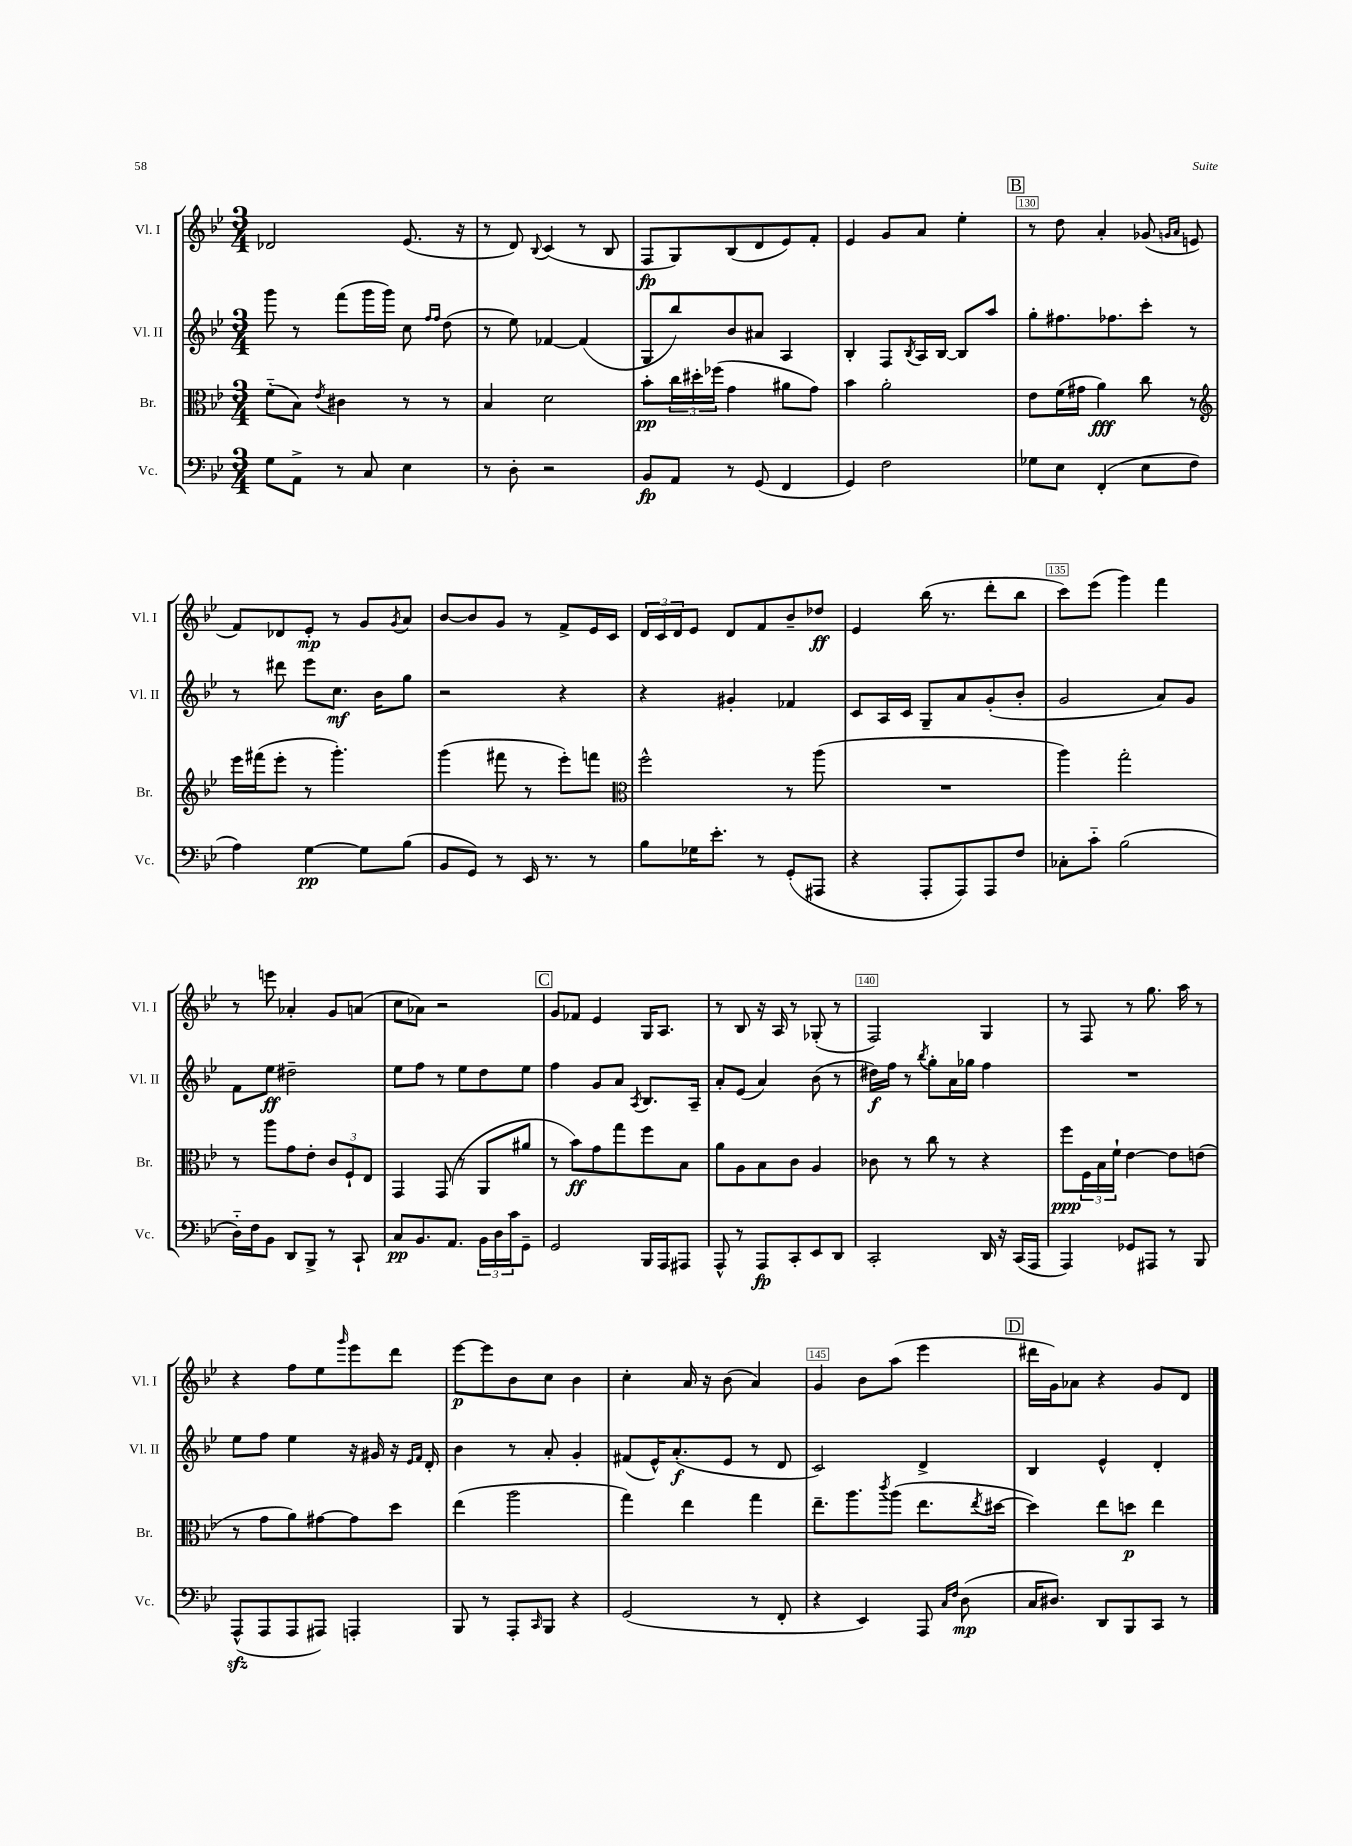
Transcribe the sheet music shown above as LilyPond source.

<<
\new StaffGroup <<
\new Staff = "s0" \with { instrumentName = "Vl. I" shortInstrumentName = "Vl. I" } {
    \clef treble \key bes \major \numericTimeSignature \time 3/4
    des'2 ees'8.( r16 |
    r8 d'8) \appoggiatura { bes8 } c'4( r8 bes8 |
    f8\fp g8) bes8( d'8 ees'8) f'8-. |
    ees'4 g'8 a'8 ees''4-. |
    \mark \markup { \box "B" } r8 d''8 a'4-. ges'8( \grace { g'16 a'16 } e'8 |
    f'8) des'8 ees'8-.\mp r8 g'8 \acciaccatura { g'8 } a'8 |
    bes'8~ bes'8 g'8 r8 f'8-> ees'16 c'16 |
    \tuplet 3/2 { d'16 c'16 d'16 } ees'8 d'8 f'8 bes'8-- des''8\ff |
    ees'4 bes''16( r8. d'''8-. bes''8 |
    c'''8) ees'''8( g'''4) f'''4 |
    r8 e'''8 aes'4-. g'8 a'8( |
    c''8 aes'8) r2 |
    \mark \markup { \box "C" } g'8 fes'8 ees'4 g16 a8. |
    r8 bes8 r16 a16 r8 ges8-.( r8 |
    f2) g4 |
    r8 f8 r8 g''8. a''16 r8 |
    r4 f''8 ees''8 \grace { g'''16 } ees'''8 d'''8 |
    ees'''8~\p ees'''8 bes'8 c''8 bes'4 |
    c''4-. a'16 r16 bes'8( a'4) |
    g'4 bes'8 a''8( ees'''4 |
    \mark \markup { \box "D" } dis'''16 g'16) aes'8 r4 g'8 d'8 \bar "|." |
}
\new Staff = "s1" \with { instrumentName = "Vl. II" shortInstrumentName = "Vl. II" } {
    \clef treble \key bes \major \numericTimeSignature \time 3/4
    g'''8 r8 f'''8( g'''16 g'''16) c''8 \grace { f''16 f''16 } d''8( |
    r8 ees''8) fes'4~ fes'4( |
    g8 bes''8) bes'8 ais'8 a4 |
    bes4-. f8 \acciaccatura { bes8 } a16 bes16~ bes8 a''8 |
    \mark \markup { \box "B" } g''8-. fis''8. fes''8. c'''8-. r8 |
    r8 dis'''8 ees'''8 c''8.\mf bes'16 g''8 |
    r2 r4 |
    r4 gis'4-. fes'4 |
    c'8 a16 c'16 g8-- a'8 g'8-.( bes'8-. |
    g'2 a'8) g'8 |
    f'8 ees''8\ff dis''2-- |
    ees''8 f''8 r8 ees''8 d''8 ees''8 |
    \mark \markup { \box "C" } f''4 g'8 a'8 \acciaccatura { a8 } bes8. a16-- |
    a'8-. ees'8( a'4) bes'8( r8 |
    dis''16\f) f''16 r8 \acciaccatura { bes''8 } g''8-. a'16 ges''16 f''4 |
    R2. |
    ees''8 f''8 ees''4 r16 gis'16 r16 \grace { ees'16 f'16 } d'16-. |
    bes'4 r8 a'8-. g'4-. |
    fis'8( ees'16-^) a'8.-.\f( ees'8 r8 d'8 |
    c'2) d'4-> |
    \mark \markup { \box "D" } bes4 ees'4-^ d'4-. \bar "|." |
}
\new Staff = "s2" \with { instrumentName = "Br." shortInstrumentName = "Br." } {
    \clef alto \key bes \major \numericTimeSignature \time 3/4
    f'8-_( bes8) \acciaccatura { ees'8 } cis'4 r8 r8 |
    bes4 d'2 |
    bes'8-.\pp \tuplet 3/2 { c''16 dis''16-. fes''16( } g'4 ais'8 g'8) |
    bes'4 a'2-. |
    \mark \markup { \box "B" } ees'8 f'16( gis'16 a'4\fff) c''8 r8 |
    \clef treble ees'''16 fis'''16( ees'''8-. r8 g'''4.-.) |
    g'''4( fis'''8 r8 ees'''8-.) f'''8 |
    \clef alto f''2-^ r8 a''8( |
    R2. |
    a''4) g''2-. |
    r8 a''8 g'8 ees'8-. \tuplet 3/2 { c'8 f8-! ees8 } |
    g,4 g,8( r8 a,8 ais'8 |
    \mark \markup { \box "C" } r8 bes'8\ff) g'8 g''8 f''8 bes8 |
    a'8 a8 bes8 c'8 a4 |
    ces'8 r8 c''8 r8 r4 |
    f''8\ppp \tuplet 3/2 { f16 bes16 f'16-! } ees'4~ ees'8 e'8( |
    r8 g'8 a'8) gis'8~ gis'8 d''8 |
    ees''4( a''2 |
    g''4) ees''4 g''4 |
    ees''8.-- a''8. \acciaccatura { c'''8 } a''8( ees''8. \acciaccatura { ees''8 } dis''16~ |
    \mark \markup { \box "D" } dis''4) ees''8 d''8\p ees''4 \bar "|." |
}
\new Staff = "s3" \with { instrumentName = "Vc." shortInstrumentName = "Vc." } {
    \clef bass \key bes \major \numericTimeSignature \time 3/4
    g8 a,8-> r8 c8 ees4 |
    r8 d8-. r2 |
    bes,8\fp a,8 r8 g,8( f,4 |
    g,4) f2 |
    \mark \markup { \box "B" } ges8 ees8 f,4-.( ees8 f8 |
    a4) g4~\pp g8 bes8( |
    bes,8 g,8) r8 ees,16 r8. r8 |
    bes8 ges16 ees'8.-. r8 g,8-.( ais,,8 |
    r4 a,,8-. a,,8) a,,8 f8 |
    ces8-. c'8-_ bes2( |
    d16-_) f16 bes,8 d,8 bes,,8-> r8 c,8-! |
    c8\pp bes,8. a,8. \tuplet 3/2 { bes,16 d16 c'16 } g,8-- |
    \mark \markup { \box "C" } g,2 bes,,16 a,,16 ais,,8 |
    a,,8-^ r8 a,,8\fp c,8-. ees,8 d,8 |
    c,2-. d,16 r16 c,16( a,,16 |
    a,,4) ges,8 ais,,8 r8 bes,,8 |
    a,,8-^\sfz( a,,8 a,,8 ais,,8) a,,4-. |
    bes,,8 r8 a,,8-. \grace { c,16 } bes,,8 r4 |
    g,2( r8 f,8-. |
    r4 ees,4) a,,8 \grace { c16 f16 } d8\mp( |
    \mark \markup { \box "D" } c16 dis8.) d,8 bes,,8 c,8 r8 \bar "|." |
}
>>
>>
\layout { \context { \Score currentBarNumber = #126 \override BarNumber.break-visibility = ##(#f #t #t) barNumberVisibility = #(every-nth-bar-number-visible 5) \override BarNumber.stencil = #(make-stencil-boxer 0.1 0.3 ly:text-interface::print) } }
